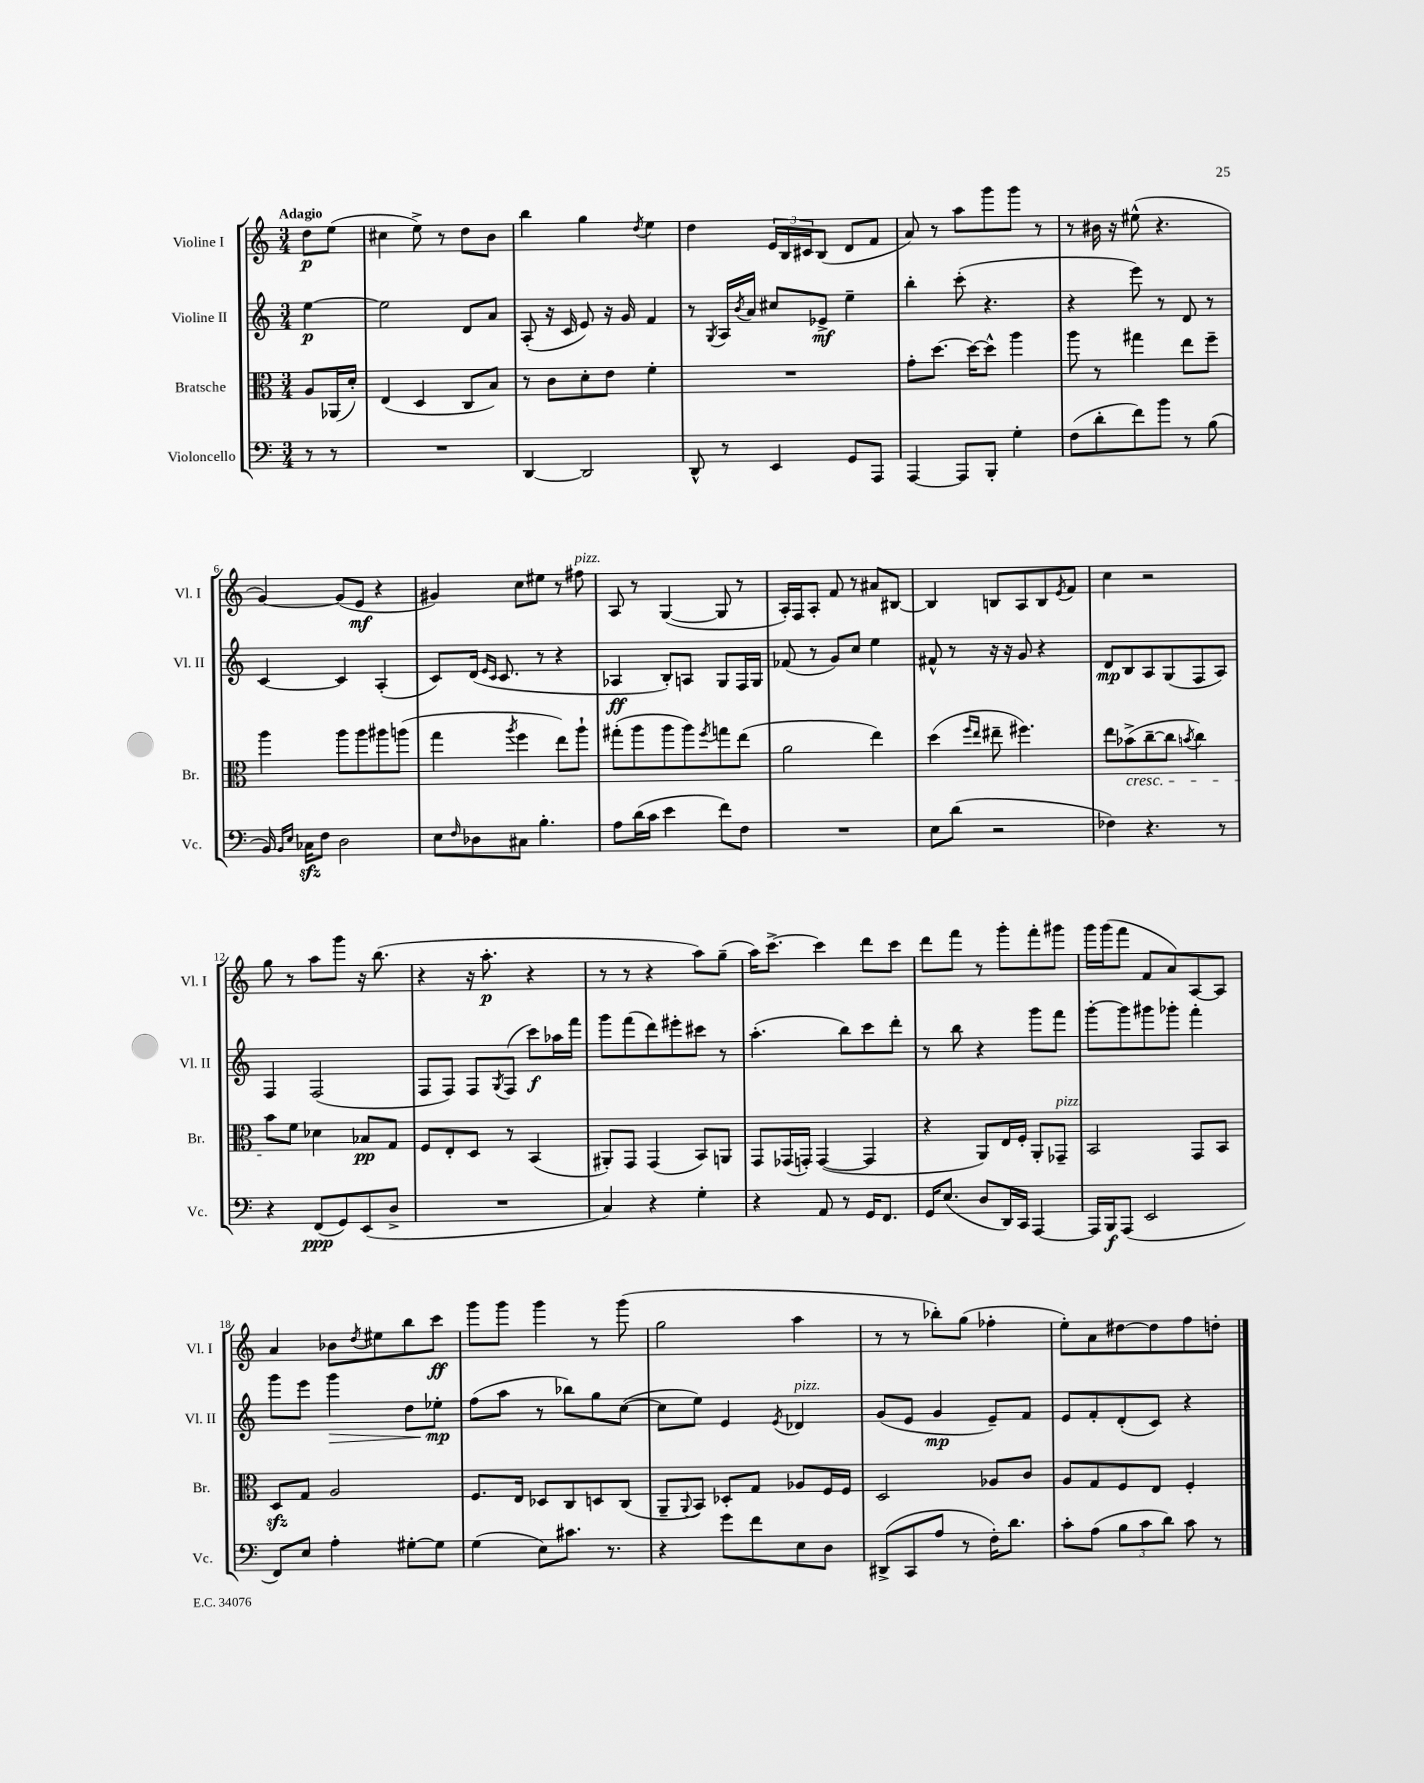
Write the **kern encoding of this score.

**kern	**dynam	**kern	**dynam	**kern	**dynam	**kern	**dynam
*part4	*part4	*part3	*part3	*part2	*part2	*part1	*part1
*staff4	*staff4	*staff3	*staff3	*staff2	*staff2	*staff1	*staff1
*I"Violoncello	*	*I"Bratsche	*	*I"Violine II	*	*I"Violine I	*
*I'Vc.	*	*I'Br.	*	*I'Vl. II	*	*I'Vl. I	*
*clefF4	*	*clefC3	*	*clefG2	*	*clefG2	*
*k[]	*	*k[]	*	*k[]	*	*k[]	*
*M3/4	*	*M3/4	*	*M3/4	*	*M3/4	*
=	=	=	=	=	=	=	=
!	!	!	!	!	!	!LO:TX:a:B:t=Adagio	!
8r	.	8A/L	.	[4ee\	p	8dd\L	p
8r	.	(16AA-X/L	.	.	.	(8ee\J	.
.	.	16d'/JJ)	.	.	.	.	.
=1	=1	=1	=1	=1	=1	=1	=1
2.r	.	(4E/	.	2ee\]	.	4cc#X\	.
.	.	4D/	.	.	.	8ee^\)	.
.	.	.	.	.	.	8r	.
.	.	8C/L	.	8d/L	.	8dd\L	.
.	.	8B/J)	.	8a/J	.	8b\J	.
=2	=2	=2	=2	=2	=2	=2	=2
[4DD/	.	8r	.	(8A'/	.	4bb\	.
.	.	8c\L	.	16r	.	.	.
.	.	.	.	16c/	.	.	.
2DD/]	.	8d'\	.	8e/)	.	4gg\	.
.	.	8e\J	.	16r	.	.	.
.	.	.	.	16g/	.	.	.
.	.	.	.	.	.	8qdd/	.
.	.	4f'\	.	4f/	.	4ee\	.
=3	=3	=3	=3	=3	=3	=3	=3
8DD^^/	.	2.r	.	8r	.	4dd\	.
.	.	.	.	8qG/	.	.	.
8r	.	.	.	16A/LL	.	.	.
.	.	.	.	8qb/	.	.	.
.	.	.	.	16a/JJ	.	.	.
4EE/	.	.	.	8cc#X/L	.	24e/LL	.
.	.	.	.	.	.	24B/	.
.	.	.	.	.	.	24c#X/J	.
.	.	.	.	8e-X^/J	mf	(8B/J	.
8GG/L	.	.	.	4ee~\	.	8d/L	.
8AAA/J	.	.	.	.	.	8f/J	.
=4	=4	=4	=4	=4	=4	=4	=4
[4AAA/	.	8g'\L	.	4bb'\	.	8a/)	.
.	.	[8.dd\J	.	.	.	8r	.
8AAA/L]	.	.	.	(8ccc'\	.	8aa\L	.
.	.	16dd\KL_	.	.	.	.	.
8BBB'/J	.	8dd^^\J]	.	4.r	.	8ggg\	.
4G'\	.	4aa\	.	.	.	8ggg\J	.
.	.	.	.	.	.	8r	.
=5	=5	=5	=5	=5	=5	=5	=5
(8F\L	.	8aa\	.	4r	.	8r	.
8d'\	.	8r	.	.	.	16b#X\	.
.	.	.	.	.	.	16r	.
8f\)	.	4gg#X\	.	8eee\)	.	(8ee#X^^\	.
8b\J	.	.	.	8r	.	4.r	.
8r	.	8ee\L	.	8d/	.	.	.
(8B\	.	8ff~\J	.	8r	.	.	.
!!LO:LB:g=z
=6	=6	=6	=6	=6	=6	=6	=6
16BB/)	.	4aa\	.	[4c/	.	[4g/)	.
16qqBB/LL	.	.	.	.	.	.	.
16qqE/JJ	.	.	.	.	.	.	.
16C-Xzz\KL	.	.	.	.	.	.	.
8F\J	.	.	.	.	.	.	.
2D\	.	8aa\L	.	4c/]	.	(8g/L]	.
.	.	8aa\	.	.	.	8e/J	mf
.	.	8aa#X\	.	(4A'/	.	4r	.
.	.	(8aan\J	.	.	.	.	.
=7	=7	=7	=7	=7	=7	=7	=7
8E\L	.	4gg\	.	8c/L)	.	4g#X/)	.
16qqF/	.	.	.	.	.	.	.
8D-X\	.	.	.	(16d/Jk	.	.	.
.	.	.	.	16qqe/LL	.	.	.
.	.	.	.	16qqc/JJ	.	.	.
.	.	.	.	8.c/	.	.	.
.	.	8qaa/	.	.	.	.	.
8C#X\J	.	4ff\	.	.	.	8cc\L	.
4.B'\	.	.	.	8r	.	8ee#X\J	.
.	.	8ee\L)	.	4r	.	8r	.
!	!	!	!	!	!	!LO:TX:a:i:t=pizz.	!
.	.	8aa`\J	.	.	.	8ff#X\	.
=8	=8	=8	=8	=8	=8	=8	=8
8A\L	.	(8gg#X'\L	.	4A-X/	ff	8A/	.
(16d\L	.	8aa\	.	.	.	8r	.
16c\JJ	.	.	.	.	.	.	.
4e\	.	8aa\	.	8B'/L)	.	([4G/	.
.	.	8aa\)	.	8An/J	.	.	.
.	.	8qff/	.	.	.	.	.
8f\L)	.	8ggn\	.	8G/L	.	8G/]	.
8F\J	.	(8ee\J	.	16F/L	.	8r	.
.	.	.	.	16G/JJ	.	.	.
=9	=9	=9	=9	=9	=9	=9	=9
2.r	.	2a\	.	(8f-X/	.	16A'/LL)	.
.	.	.	.	.	.	16F/J	.
.	.	.	.	8r	.	8A'/J	.
.	.	.	.	8g/L)	.	8f/	.
.	.	.	.	8cc/J	.	8r	.
.	.	4ee\)	.	4ee\	.	8a#X/L	.
.	.	.	.	.	.	[8B#X/J	.
=10	=10	=10	=10	=10	=10	=10	=10
8E\L	.	(4dd\	.	8f#X^^/	.	4B#/]	.
(8d\J	.	.	.	8r	.	.	.
.	.	16qqff/LL	.	.	.	.	.
.	.	16qqee/JJ	.	.	.	.	.
2r	.	8ee#X~\	.	16r	.	8Bn/L	.
.	.	.	.	16r	.	.	.
.	.	4.ff#X\)	.	8g/	.	8A/	.
.	.	.	.	4r	.	8B/	.
.	.	.	.	.	.	8qe/	.
.	.	.	.	.	.	8f/J	.
=11	=11	=11	=11	=11	=11	=11	=11
4F-X\)	.	8ee\L	.	8d/L	mp	4cc\	.
!	!	!LO:TX:b:i:t=cresc.	!	!	!	!	!
.	.	(8b-X^\	.	8B/	.	.	.
4.r	.	[8cc~\	.	8A/	.	2r	.
.	.	8cc\J]	.	(8G/	.	.	.
.	.	8qbn/	.	.	.	.	.
.	.	4cc\)	.	8F/	.	.	.
8r	.	.	.	8A/J)	.	.	.
!!LO:LB:g=z
=12	=12	=12	=12	=12	=12	=12	=12
4r	.	8b\L	.	4F/	.	8gg\	.
.	.	8f\J	.	.	.	8r	.
(8FF/L	ppp	4d-X\	.	(2F/	.	8aa\L	.
8GG/)	.	.	.	.	.	8ggg\J	.
(8EE/	.	8B-X/L	pp	.	.	16r	.
.	.	.	.	.	.	(8.bb\	.
8D^/J	.	8G/J	.	.	.	.	.
=13	=13	=13	=13	=13	=13	=13	=13
2.r	.	8F/L	.	8F/L	.	4r	.
.	.	8E'/	.	8F/J)	.	.	.
.	.	8D/J	.	8F/L	.	16r	.
.	.	.	.	.	.	8.aa'\	p
.	.	.	.	8qG/	.	.	.
.	.	8r	.	(8F/J	.	.	.
.	.	(4BB/	.	8ccc\L)	f	4r	.
.	.	.	.	16aa-X\L	.	.	.
.	.	.	.	16fff\JJ	.	.	.
=14	=14	=14	=14	=14	=14	=14	=14
4C/)	.	8AA#X'/L)	.	8ggg\L	.	8r	.
.	.	8GG/J	.	(8fff\	.	8r	.
4r	.	(4GG/	.	8ddd\)	.	4r	.
.	.	.	.	8eee#X'\	.	.	.
4G'\	.	8BB/L)	.	8ccc#X\J	.	8aa\L)	.
.	.	8AAn/J	.	8r	.	(8gg~\J	.
=15	=15	=15	=15	=15	=15	=15	=15
4r	.	8GG/L	.	(4.aa'\	.	16aa\KL)	.
.	.	.	.	.	.	[8.ccc^\J	.
.	.	(16GG-X/L	.	.	.	.	.
.	.	16GGn'/JJ)	.	.	.	.	.
8AA/	.	([4GG/	.	.	.	4ccc\]	.
8r	.	.	.	8bb\L)	.	.	.
16GG/KL	.	4GG/]	.	8ccc\	.	8ddd\L	.
8.FF/J	.	.	.	.	.	.	.
.	.	.	.	8ddd'\J	.	8ccc\J	.
=16	=16	=16	=16	=16	=16	=16	=16
16GG/KL	.	4r	.	8r	.	8ddd\L	.
(8.E/J	.	.	.	.	.	.	.
.	.	.	.	8bb\	.	8fff\J	.
8D/L	.	8AA/L)	.	4r	.	8r	.
16DD/L)	.	16E/L	.	.	.	8ggg'\L	.
16CC/JJ	.	16F'/JJ	.	.	.	.	.
[4AAA/	.	8AA'/L	.	8ggg\L	.	8fff'\	.
!	!	!LO:TX:a:i:t=pizz.	!	!	!	!	!
.	.	8GG-X~/J	.	8fff\J	.	8ggg#X\J	.
=17	=17	=17	=17	=17	=17	=17	=17
16AAA/LL]	.	2BB/	.	[8ggg'\L	.	16ggg\LL	.
16BBB/J	f	.	.	.	.	(16ggg\J	.
(8AAA/J	.	.	.	8ggg\]	.	8fff\J	.
2EE/	.	.	.	8ggg#X\	.	8f/L	.
.	.	.	.	8ggg-X'\J	.	8a/)	.
.	.	8GG/L	.	4fff'\	.	[8A/	.
.	.	8BB/J	.	.	.	8A/J]	.
!!LO:LB:g=z
=18	=18	=18	=18	=18	=18	=18	=18
8FF/L)	.	8Dzz/L	.	8ggg\L	.	4a/	.
8E/J	.	8G/J	.	8eee\J	.	.	.
!	!	!	!	!	!LO:HP:b	!	!
4A'\	.	2A/	.	4ggg\	>	8b-X\L	.
.	.	.	.	.	.	8qdd/	.
.	.	.	.	.	.	8ee#X\	.
[8G#X'\L	.	.	.	8dd\L	.	8bb\	.
8G#\J]	.	.	.	8ee-X'\J	mp	8ccc\J	ff
.	.	.	.	.	]	.	.
=19	=19	=19	=19	=19	=19	=19	=19
(4G\	.	8.F/L	.	(8ff\L	.	8ggg\L	.
.	.	.	.	8aa\J	.	8ggg\J	.
.	.	16E/Jk	.	.	.	.	.
8E\L)	.	8D-X/L	.	8r	.	4ggg\	.
8.c#X\J	.	8C/	.	8bb-X\L)	.	.	.
.	.	8Dn/	.	8gg\	.	8r	.
8.r	.	.	.	.	.	.	.
.	.	(8C/J	.	([8cc\J	.	(8ggg\	.
=20	=20	=20	=20	=20	=20	=20	=20
4r	.	8AA~/L	.	8cc\L]	.	2gg\	.
.	.	8qqAA/	.	.	.	.	.
.	.	8BB/J)	.	8ee\J)	.	.	.
8g\L	.	8D-X'/L	.	4e/	.	.	.
8f\	.	8G/J	.	.	.	.	.
.	.	.	.	8qe/	.	.	.
!	!	!	!	!LO:TX:a:i:t=pizz.	!	!	!
8E\	.	8A-X/L	.	4d-X/	.	4aa\	.
8D\J	.	16F/L	.	.	.	.	.
.	.	16F/JJ	.	.	.	.	.
=21	=21	=21	=21	=21	=21	=21	=21
(8DD#X^/L	.	2D/	.	(8g/L	.	8r	.
8CC/	.	.	.	8e/J	.	8r	.
8A/J	.	.	.	4g/	mp	8bb-X'\L)	.
8r	.	.	.	.	.	(8gg\J	.
16F'\KL)	.	8A-X/L	.	8e~/L)	.	4ff-X'\	.
8.d\J	.	.	.	.	.	.	.
.	.	8c/J	.	8f/J	.	.	.
=22	=22	=22	=22	=22	=22	=22	=22
8c'\L	.	8A/L	.	8e/L	.	8ee'\L)	.
(8A\J	.	8G/	.	8f'/	.	8a\	.
12B\L	.	8F/	.	(8d'/	.	[8dd#X\	.
12c\	.	.	.	.	.	.	.
.	.	8E/J	.	8c/J)	.	8dd#\]	.
12d\J)	.	.	.	.	.	.	.
8c\	.	4F'/	.	4r	.	8ff\	.
8r	.	.	.	.	.	8ddn'\J	.
==	==	==	==	==	==	==	==
*-	*-	*-	*-	*-	*-	*-	*-
